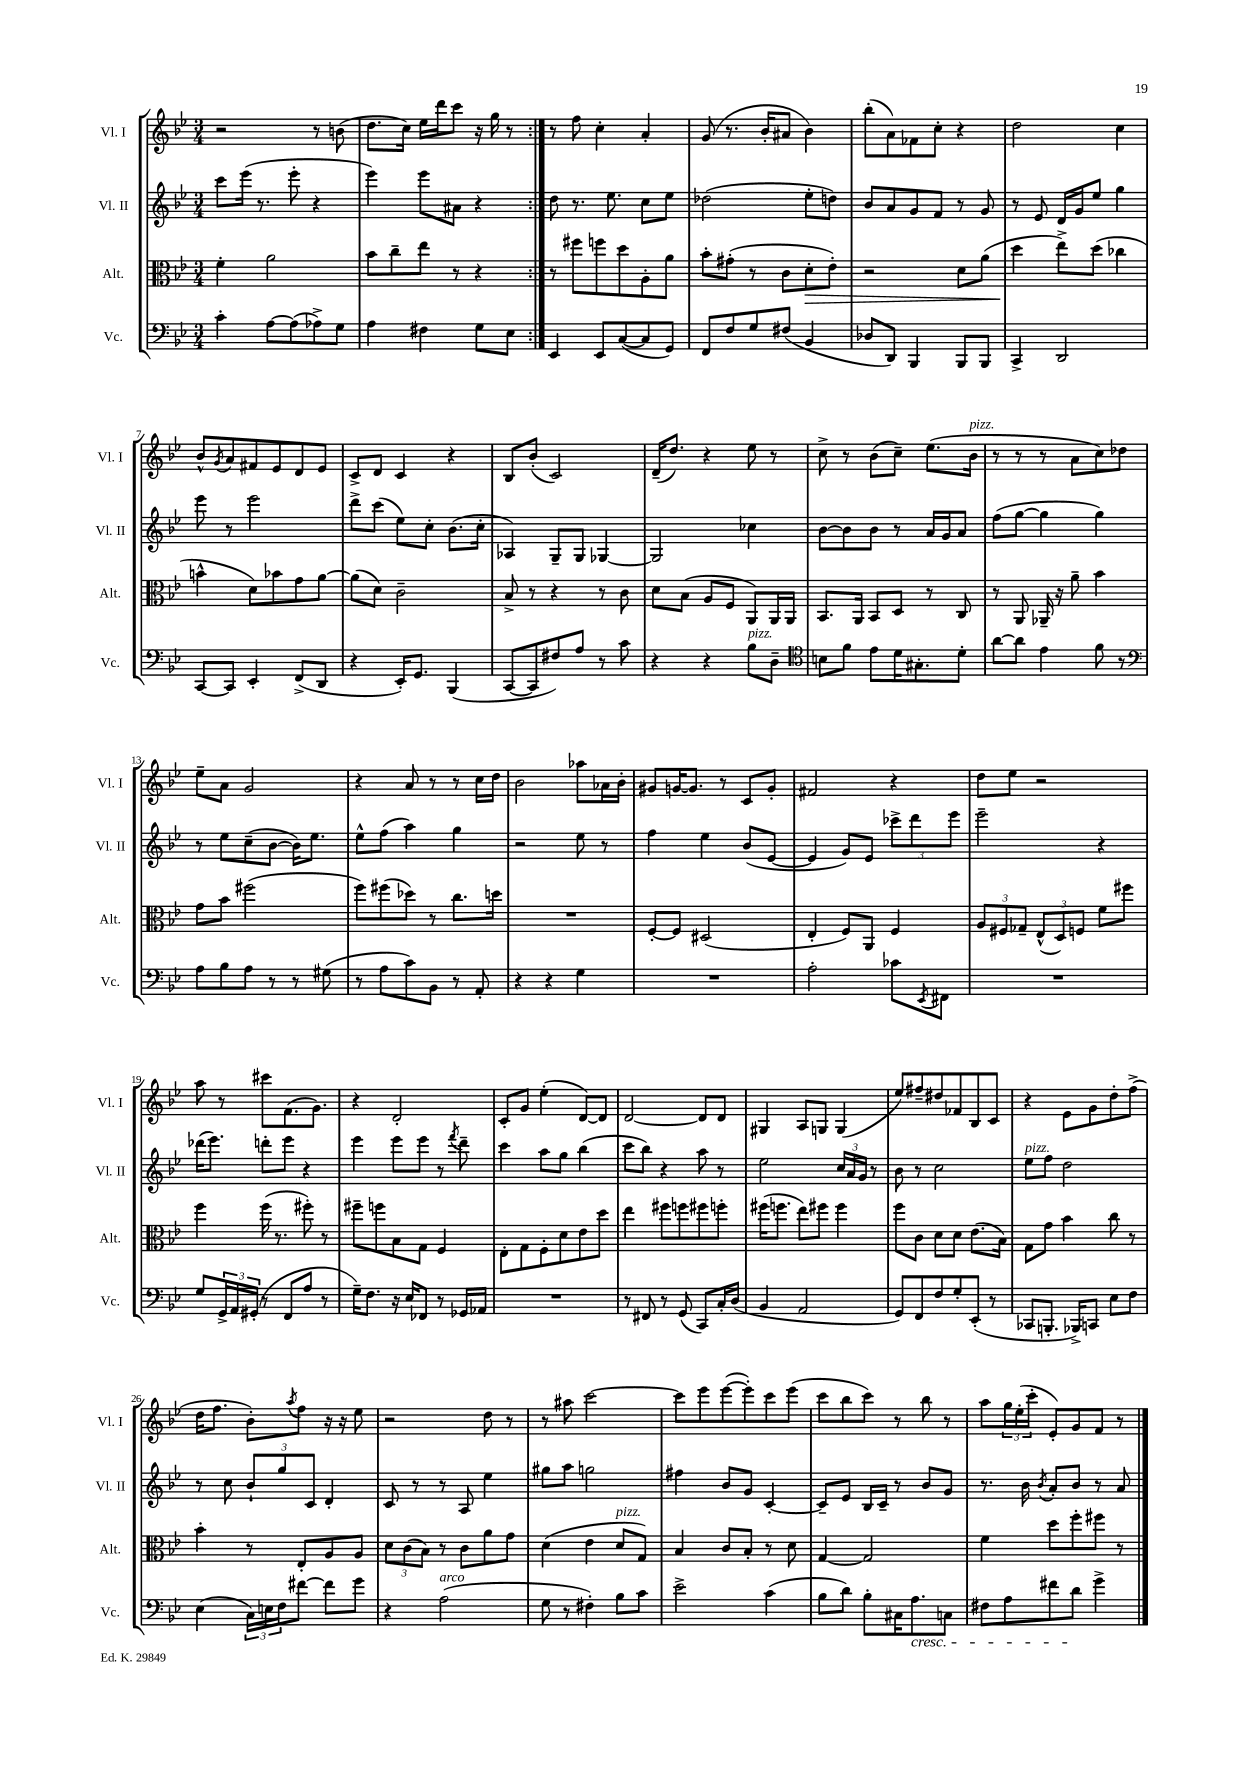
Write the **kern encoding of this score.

**kern	**kern	**kern	**kern
*staff4	*staff3	*staff2	*staff1
*clefF4	*clefC3	*clefG2	*clefG2
*k[b-e-]	*k[b-e-]	*k[b-e-]	*k[b-e-]
*M3/4	*M3/4	*M3/4	*M3/4
4c'	4f'	8ccc	2r
.	.	(16eee-	.
.	.	8.r	.
[8A	2a	.	.
(8A]	.	8eee-'	.
8A-^)	.	4r	8r
8G	.	.	(8b
=	=	=	=
4A	8b-	4eee-)	8.dd
.	8cc~	.	.
.	.	.	16cc)
4F#	8ee-	8eee-	16ee-
.	.	.	16ddd
.	8r	8a#	8ccc
8G	4r	4r	16r
.	.	.	16gg
8E-	.	.	8r
=:|!	=:|!	=:|!	=:|!
4EE-	8r	8dd	8r
.	8ff#	8.r	8ff
8EE-	8ff	.	4cc'
.	.	8.ee-	.
([8C	8dd	.	.
8C]	8A'	8cc	4a'
8GG)	8a	8ee-	.
=	=	=	=
8FF	8b-'	(2dd-	(8g
8F	(8g#'	.	8.r
8G	8r	.	.
.	.	.	16b-'
(8F#	8c	.	8a#
4BB-	8d'	8ee-'	4b-)
.	8e-')	8dd)	.
=	=	=	=
8D-	2r	8b-	(8bb-'
8DD)	.	8a	8a)
4BBB-	.	8g	8f-
.	.	8f	8cc'
8BBB-	8d	8r	4r
8BBB-	(8a	8g	.
=	=	=	=
4CC^	4dd	8r	2dd
.	.	8e-	.
2DD	8ee-^)	16d	.
.	.	16g	.
.	(8dd	8ee-	.
.	4cc-	4gg	4cc
=	=	=	=
[8CC	4b^^	8eee-	8b-^^
.	.	.	8qg
8CC]	.	8r	8a
4EE-'	8d)	2eee-	8f#
.	8b-	.	8e-
(8FF^	8g	.	8d
8DD	[8a	.	8e-
=	=	=	=
4r	(8a]	8ddd^	8c^
.	8d)	(8ccc	8d
16EE-')	2c~	8ee-)	4c
8.GG	.	.	.
.	.	8cc'	.
(4BBB-	.	(8.b-	4r
.	.	16cc'	.
=	=	=	=
[8CC	8B-^	4A-)	8B-
8CC]	8r	.	(8b-'
8F#)	4r	8G~	2c)
8A	.	8G	.
8r	8r	[4G-	.
8c	8c	.	.
=	=	=	=
4r	8d	2G-]	(16d~
.	.	.	8.dd)
.	(8B-	.	.
4r	8A	.	4r
.	8F	.	.
8B-	8AA)	4cc-	8ee-
8D~	16AA	.	8r
.	16AA	.	.
=	=	=	=
*clefC4	*	*	*
8B	8.BB-	[8b-	8cc^
8f	.	8b-]	8r
.	16AA	.	.
8e-	8BB-	8b-	(8b-
16d	8D	8r	8cc~)
8.G#'	.	.	.
.	8r	16a	(8.ee-
.	.	16g	.
8d'	8C	8a	.
.	.	.	16b-
=	=	=	=
[8a	8r	(8ff	8r
8a]	8AA	[8gg	8r
4e-	16AA-~	4gg]	8r
.	16r	.	.
.	8a~	.	8a
8f	4b-	4gg)	8cc)
8r	.	.	8dd-
=	=	=	=
*clefF4	*	*	*
8A	8g	8r	8ee-~
8B-	8b-	8ee-	8a
8A	(2ff#	(8cc~	2g
8r	.	[8b-	.
8r	.	16b-])	.
.	.	8.ee-	.
(8G#	.	.	.
=	=	=	=
8r	8ff)	8ee-^^	4r
8A	(8ff#	(8ff	.
8c)	8dd-)	4aa)	8a
8BB-	8r	.	8r
8r	8.cc	4gg	8r
8AA'	.	.	16cc
.	16dd	.	16dd
=	=	=	=
4r	2.r	2r	2b-
4r	.	.	.
4G	.	8ee-	8aa-
.	.	8r	16a-
.	.	.	16b-'
=	=	=	=
2.r	[8F'	4ff	8g#
.	8F]	.	[16g
.	.	.	8.g]
.	(2D#	4ee-	.
.	.	.	8r
.	.	(8b-	8c
.	.	[8e-	8g'
=	=	=	=
2A'	4E-'	4e-]	2f#
.	8F)	8g)	.
.	8AA	8e-	.
8c-	4F	12ccc-^	4r
.	.	12ddd	.
8qEE-	.	.	.
8FF#	.	.	.
.	.	12eee-	.
=	=	=	=
2.r	12A	2eee-~	8dd
.	12F#	.	.
.	.	.	8ee-
.	12G-~	.	.
.	(12E-^^	.	2r
.	12D)	.	.
.	12F	.	.
.	8f	4r	.
.	8ff#	.	.
=	=	=	=
8G	4ff	(16ddd-	8aa
.	.	8.eee-)	.
24GG^	.	.	8r
24AA	.	.	.
(24GG#'	.	.	.
8r	(16ff	8ddd'	8ccc#
.	8.r	.	.
8FF	.	8eee-	(8.f
8A	8ff#')	4r	.
.	.	.	8.g)
8r	8r	.	.
=	=	=	=
16G~)	8ff#~	4eee-	4r
8.F	.	.	.
.	8ff	.	.
16r	8B-	8eee-	2d'
16E-	.	.	.
8FF-	8G	8eee-	.
8r	4F	8r	.
.	.	8qfff	.
16GG-	.	8ddd~	.
16AA-	.	.	.
=	=	=	=
2.r	8E-'	4ccc	8c'
.	8G	.	8g
.	8F'	8aa	(4ee-'
.	8d	8gg	.
.	8e-	(4bb-	[8d)
.	8dd	.	8d]
=	=	=	=
8r	4ee-	8ccc	[2d
8FF#	.	8bb-)	.
8r	8ff#	4r	.
(8GG	8ff	.	.
8CC)	8ff#	8aa	8d]
16C'	8ff'	8r	8d
(16D	.	.	.
=	=	=	=
4BB-	(16ff#	2ee-	4G#
.	8.ff	.	.
2AA	8ee-)	.	8A
.	8ff#	.	8G
.	4ff#	24cc	(4G
.	.	24a	.
.	.	24g	.
.	.	8r	.
=	=	=	=
8GG)	8ff	8b-	8ee-)
8FF	8c	8r	8ff#~
8F	8d	2cc	8dd#
8G'	8d	.	8f-
(8EE-'	(8.e-	.	8B-
8r	.	.	8c
.	16B-)	.	.
=	=	=	=
8CC-	8G	8ee-	4r
8.BBB'	8g	8ff	.
.	4b-	2dd	8e-
16BBB-^)	.	.	.
8CC	.	.	8g
8E-	8cc	.	8dd'
8F	8r	.	(8ff^
=	=	=	=
(4E-	4b-'	8r	16dd
.	.	.	8.ff
.	.	8cc	.
24C)	8r	12b-`	8b-')
24E	.	.	.
24F	.	12gg	.
.	.	.	8qaa
[8f#	8E-'	.	8ff
.	.	12c	.
8f#]	8A	4d'	16r
.	.	.	16r
8g	8A	.	8ee-
=	=	=	=
4r	12d	8c	2r
.	(12c	.	.
.	.	8r	.
.	12B-)	.	.
(2A	8r	8r	.
.	8c	8A	.
.	8a	4ee-	8dd
.	8g	.	8r
=	=	=	=
8G	(4d	8gg#	8r
8r	.	8aa	8aa#
4F#')	4e-	2gg	[2ccc
8B-	8d	.	.
8c	8G)	.	.
=	=	=	=
2e-^	4B-	4ff#	8ccc]
.	.	.	8eee-
.	8c	8b-	([8eee-
.	8B-'	8g	8eee-'])
(4c	8r	[4c'	8ccc
.	8d	.	(8eee-
=	=	=	=
8B-	[4G	8c~]	8ccc
8d)	.	8e-	8bb-
8B-'	2G]	16B-	8ccc)
.	.	16c~	.
16C#	.	8r	8r
8.A	.	.	.
.	.	8b-	8bb-
8C	.	8g	8r
=	=	=	=
8F#	4f	8.r	8aa
8A	.	.	24gg
.	.	.	(24ee-'
.	.	16b-	.
.	.	.	24ccc'
.	.	8qb-	.
8f#	8dd	8a'	8e-')
8d	8ff'	8b-	8g
4g^	8ff#	8r	8f
.	8r	8a	8r
==	==	==	==
*-	*-	*-	*-
